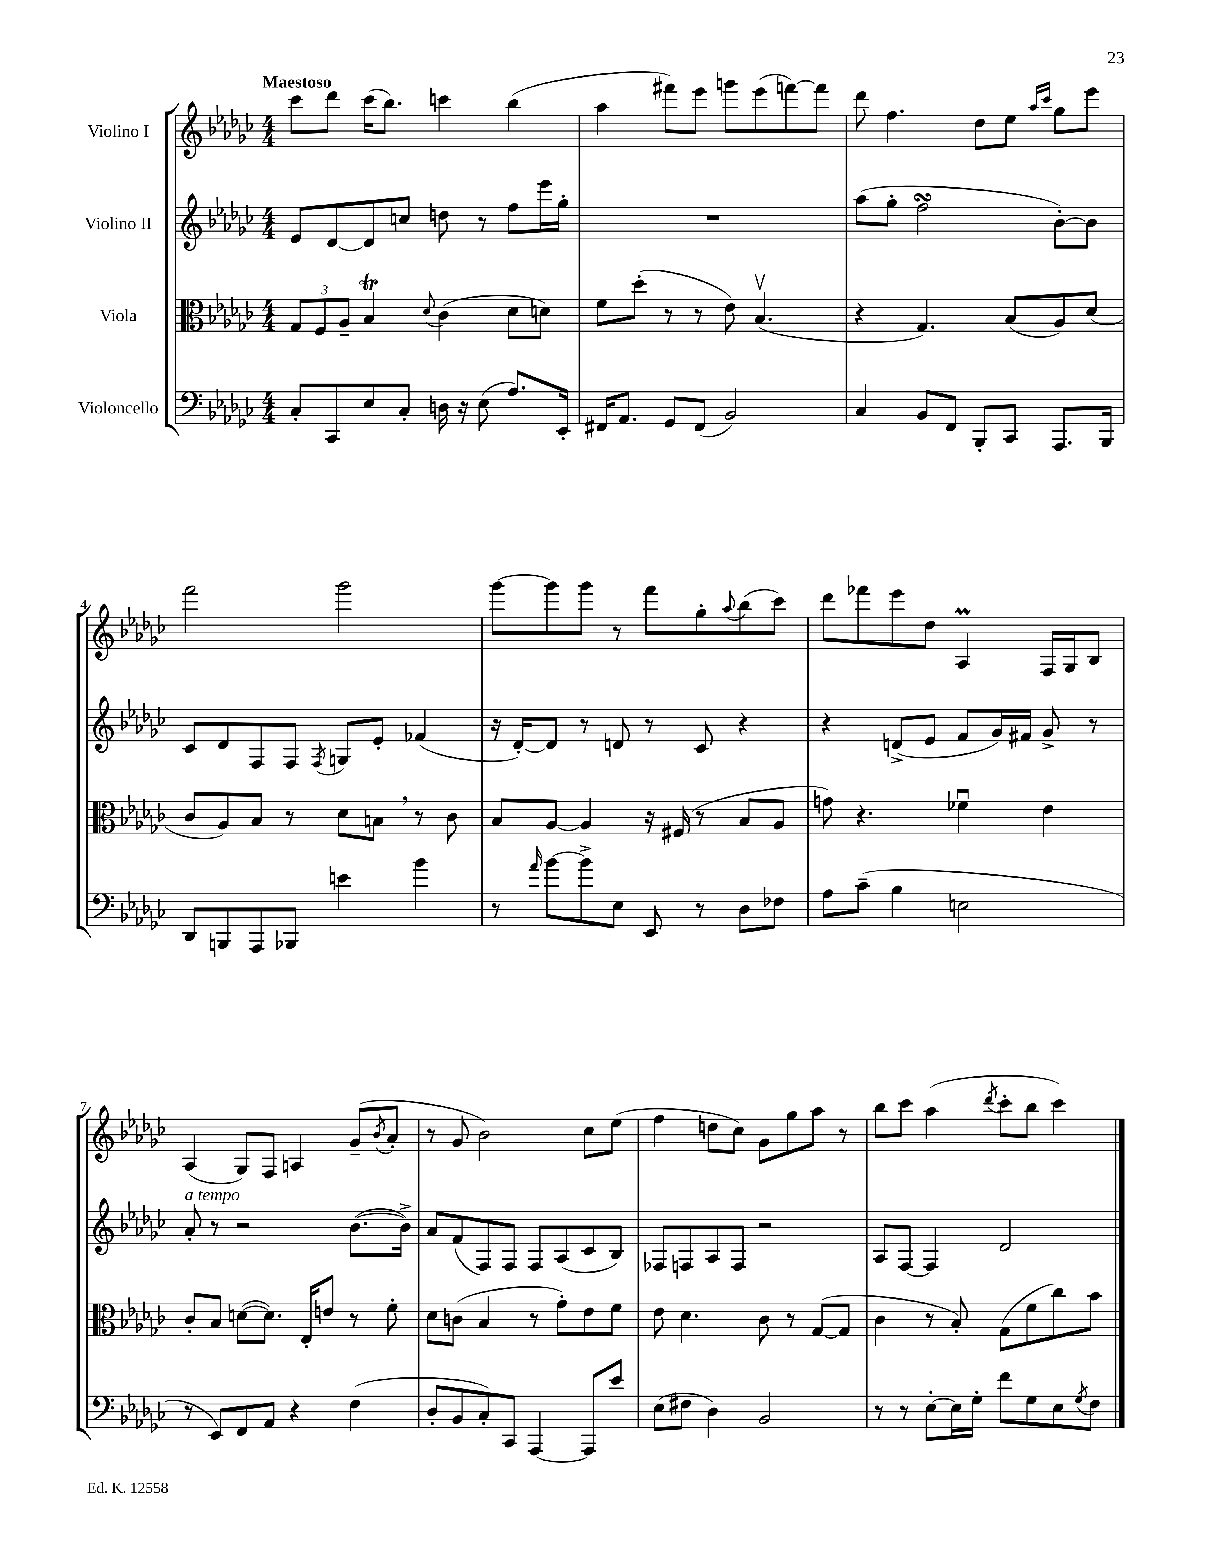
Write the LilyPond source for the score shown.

<<
\new StaffGroup <<
\new Staff = "s0" \with { instrumentName = "Violino I" } {
    \clef treble \key ges \major \numericTimeSignature \time 4/4 \tempo "Maestoso"
    ces'''8 des'''8 ces'''16( bes''8.) c'''4 bes''4( |
    aes''4 fis'''8) ees'''8 g'''8 ees'''8( f'''8~) f'''8 |
    des'''8 f''4. des''8 ees''8 \grace { aes''16 ces'''16 } ges''8 ees'''8 |
    f'''2 ges'''2 |
    ges'''8~ ges'''8 ges'''8 r8 f'''8 ges''8-. \appoggiatura { aes''8 } bes''8( ces'''8) |
    des'''8 fes'''8 ees'''8 des''8 aes4\prall f16 ges16 bes8 |
    aes4( ges8) f8 a4 ges'8--( \acciaccatura { bes'8 } aes'8-. |
    r8 ges'8 bes'2) ces''8 ees''8( |
    f''4 d''8 ces''8) ges'8 ges''8 aes''8 r8 |
    bes''8 ces'''8 aes''4( \acciaccatura { des'''8 } ces'''8-. bes''8 ces'''4) \bar "|." |
}
\new Staff = "s1" \with { instrumentName = "Violino II" } {
    \clef treble \key ges \major \numericTimeSignature \time 4/4
    ees'8 des'8~ des'8 c''8 d''8 r8 f''8 ees'''16 ges''16-. |
    R1 |
    aes''8( ges''8-. f''2\turn bes'8~-.) bes'8 |
    ces'8 des'8 f8 f8 \acciaccatura { f8 } g8 ees'8-. fes'4( |
    r16 des'16~-.) des'8 r8 d'8 r8 ces'8 r4 |
    r4 d'8->( ees'8 f'8 ges'16) fis'16 ges'8-> r8 |
    aes'8-.^\markup { \italic "a tempo" } r8 r2 bes'8.~( bes'16->) |
    aes'8 f'8( f8) f8 f8 aes8( ces'8 bes8) |
    fes8 f8 aes8 f8 r2 |
    aes8 f8~ f4 des'2 \bar "|." |
}
\new Staff = "s2" \with { instrumentName = "Viola" } {
    \clef alto \key ges \major \numericTimeSignature \time 4/4
    \tuplet 3/2 { ges8 f8 aes8-- } bes4\trill \appoggiatura { des'8 } ces'4( des'8 d'8) |
    f'8 des''8-.( r8 r8 ees'8) bes4.\upbow( |
    r4 ges4.) bes8( aes8) des'8( |
    ces'8 aes8) bes8 r8 des'8 b8 \breathe r8 ces'8 |
    bes8 aes8~ aes4 r16 fis16( r8 bes8 aes8 |
    g'8) r4. fes'4\downbow ees'4 |
    ces'8-. bes8 d'8~( d'8.) ees16-. e'8 r8 f'8-. |
    des'8 c'8( bes4 r8 ges'8-.) ees'8 f'8 |
    ees'8 des'4. ces'8 r8 ges8~( ges8 |
    ces'4 r8 bes8-.) ges8( f'8 ces''8) bes'8 \bar "|." |
}
\new Staff = "s3" \with { instrumentName = "Violoncello" } {
    \clef bass \key ges \major \numericTimeSignature \time 4/4
    ces8-. ces,8 ees8 ces8-. d16 r16 ees8( aes8.) ees,16-. |
    fis,16 aes,8. ges,8 fis,8( bes,2) |
    ces4 bes,8 f,8 bes,,8-. ces,8 aes,,8. bes,,16 |
    des,8 b,,8 aes,,8 bes,,8 e'4 bes'4 |
    r8 \grace { aes'16 } bes'8~ bes'8-> ees8 ees,8 r8 des8 fes8 |
    aes8 ces'8--( bes4 e2 |
    r8 ees,8) f,8 aes,8 r4 f4( |
    des8-. bes,8 ces8-.) ces,8 aes,,4~ aes,,8 ees'8 |
    ees8( fis8 des4) bes,2 |
    r8 r8 ees8~-. ees16 ges16-. f'8 ges8 ees8 \acciaccatura { ges8 } f8 \bar "|." |
}
>>
>>
